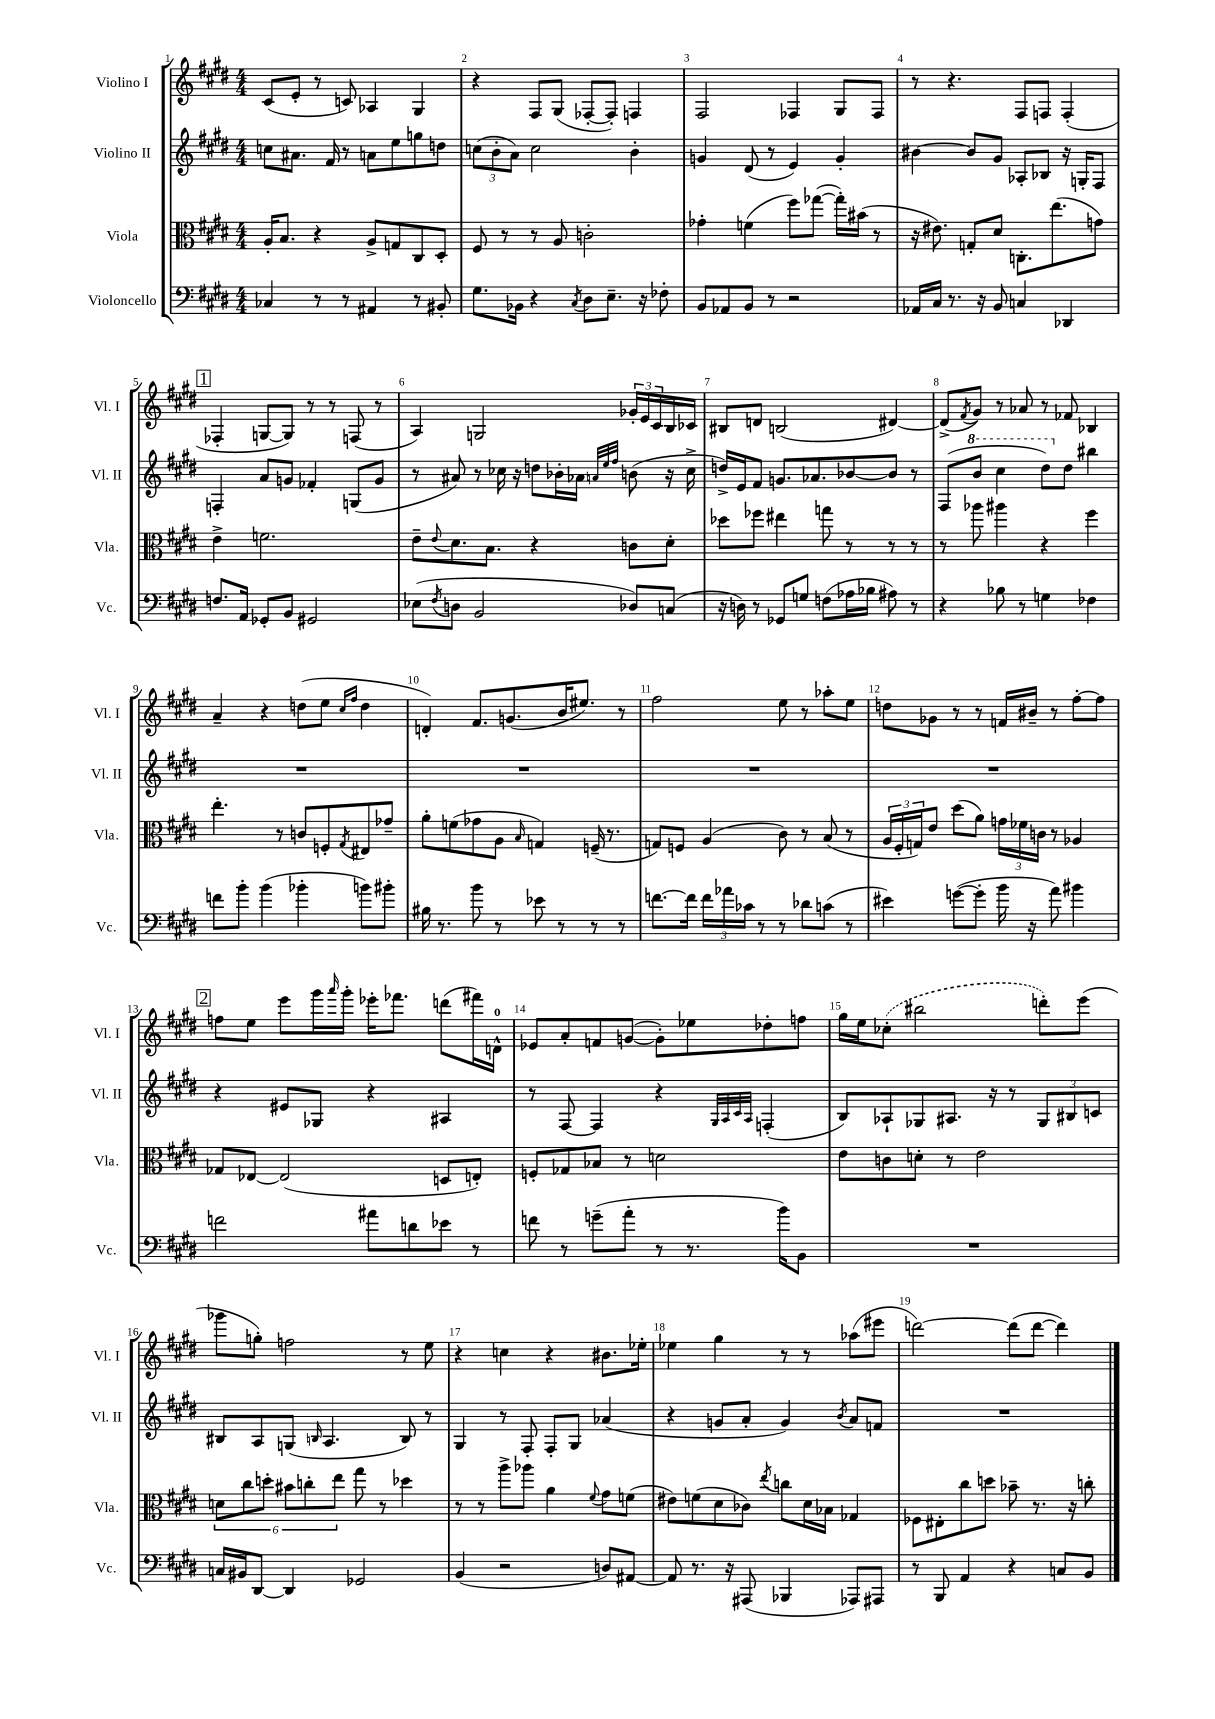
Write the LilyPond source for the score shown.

<<
\new StaffGroup <<
\new Staff = "s0" \with { instrumentName = "Violino I" shortInstrumentName = "Vl. I" } {
    \clef treble \key e \major \numericTimeSignature \time 4/4
    cis'8( e'8-. r8 c'8) aes4 gis4 |
    r4 fis8 gis8( fes8~-. fes8-.) f4 |
    fis2 fes4 gis8 fes8 |
    r8 r4. fis8 f8 f4-.( |
    \mark \markup { \box "1" } fes4-. g8~ g8) r8 r8 f8( r8 |
    a4) g2 \tuplet 3/2 { ges'16-. e'16 cis'16 } b16 ces'16 |
    bis8 d'8 b2( dis'4~) |
    dis'8->( \acciaccatura { fis'8 } gis'8) r8 aes'8 r8 fes'8 bes4 |
    a'4-- r4 d''8( e''8 \grace { cis''16 fis''16 } d''4 |
    d'4-.) fis'8. g'8.( b'16 eis''8.) r8 |
    fis''2 e''8 r8 aes''8-. e''8 |
    d''8 ges'8 r8 r8 f'16 bis'16-- r8 fis''8~-. fis''8 |
    \mark \markup { \box "2" } f''8 e''8 e'''8 gis'''16 \grace { a'''16 } gis'''16-. ees'''16-. fes'''8. d'''8( fis'''16) d'16-0-^ |
    ees'8 a'8-. f'8 g'8~( g'8-.) ees''8 des''8-. f''8 |
    gis''16 e''16 \once \slurDashed ces''8-.( bis''2 d'''8-.) e'''8( |
    ges'''8 g''8-.) f''2 r8 e''8 |
    r4 c''4 r4 bis'8. ees''16-. |
    ees''4 gis''4 r8 r8 aes''8( eis'''8 |
    d'''2~) d'''8( d'''8~ d'''4) \bar "|." |
}
\new Staff = "s1" \with { instrumentName = "Violino II" shortInstrumentName = "Vl. II" } {
    \clef treble \key e \major \numericTimeSignature \time 4/4
    c''8 ais'8. fis'16 r8 a'8 e''8 g''8 d''8 |
    \tuplet 3/2 { c''8( b'8-. a'8) } c''2 b'4-. |
    g'4 dis'8( r8 e'4) g'4-. |
    bis'4~ bis'8 gis'8 aes8-. bes8 r16 g16-. fis8 |
    \mark \markup { \box "1" } f4-. a'8 g'8 fes'4-. g8( g'8 |
    r8 ais'8) r8 ces''16 r16 d''8 bes'16-. aes'16 \grace { a'32 e''32 fis''32 } b'8( r16 ces''16-> |
    d''16->) e'16 fis'8 g'8. aes'8. bes'8~ bes'8 r8 |
    fis8( \ottava #1 b''8 cis'''4 dis'''8) \ottava #0 dis''8 bis''4 |
    R1 |
    R1 |
    R1 |
    R1 |
    \mark \markup { \box "2" } r4 eis'8 ges8 r4 ais4 |
    r8 fis8~ fis4 r4 \grace { gis32 a32 cis'32 a32 } f4-.( |
    b8) aes8-! ges8 ais8. r16 r8 \tuplet 3/2 { ges8 bis8 c'8 } |
    bis8 a8 g8( \grace { b16 } a4. b8) r8 |
    gis4 r8 fis8-. fis8-. gis8 aes'4( |
    r4 g'8 a'8-. g'4) \acciaccatura { b'8 } a'8 f'8 |
    R1 \bar "|." |
}
\new Staff = "s2" \with { instrumentName = "Viola" shortInstrumentName = "Vla." } {
    \clef alto \key e \major \numericTimeSignature \time 4/4
    a16-. b8. r4 a8-> g8 cis8 dis8-. |
    fis8 r8 r8 a8 c'2-. |
    ges'4-. f'4( fis''8) ges''8~( ges''16-.) bis'16( r8 |
    r16 eis'8.) g8-. dis'8 c8.-. e''8.( g'8) |
    \mark \markup { \box "1" } e'4-> f'2. |
    e'8-- \appoggiatura { e'8 } dis'8. b8. r4 c'8 dis'8-. |
    des''8 fes''8 eis''4 g''8 r8 r8 r8 |
    r8 aes''8 ais''4 r4 fis''4 |
    e''4.-. r8 c'8 f8-. \acciaccatura { gis8 } eis8 ges'8-- |
    a'8-. f'8( ges'8 a8 \grace { b16 } g4) f16--( r8. |
    g8) f8 a4( cis'8) r8 b8( r8 |
    \tuplet 3/2 { a16 fis16-. g16) } e'8 dis''8( a'8) \tuplet 3/2 { g'16 fes'16 c'16 } r8 aes4 |
    \mark \markup { \box "2" } ges8 ees8~ ees2( d8 e8-.) |
    f8-. ges8 bes8 r8 d'2 |
    e'8 c'8 d'8-. r8 e'2 |
    \tuplet 6/4 { d'8 cis''8 d''8-. bis'8 c''8-. e''8 } gis''8 r8 des''4 |
    r8 r8 a''8-> aes''8 a'4 \appoggiatura { fis'8 } gis'8 f'8( |
    eis'8) f'8( dis'8 ces'8) \acciaccatura { e''8 } c''8 dis'16 bes16 ges4 |
    fes8 eis8-. cis''8 d''8 bes'8-- r8. r16 c''8-. \bar "|." |
}
\new Staff = "s3" \with { instrumentName = "Violoncello" shortInstrumentName = "Vc." } {
    \clef bass \key e \major \numericTimeSignature \time 4/4
    ces4 r8 r8 ais,4 r8 bis,8-. |
    gis8. bes,16 r4 \acciaccatura { cis8 } dis8 e8.-- r16 fes8-. |
    b,8 aes,8 b,8 r8 r2 |
    aes,16 cis16 r8. r16 b,8 c4 des,4 |
    \mark \markup { \box "1" } f8. a,16 ges,8-. b,8 gis,2 |
    ees8( \acciaccatura { fis8 } d8 b,2 des8) c8( |
    r16 d16) r8 ges,8 g8 f8( aes16 bes16 ais8) r8 |
    r4 bes8 r8 g4 fes4 |
    f'8 b'8-. b'4( bes'4-. b'8) bis'8-. |
    bis16 r8. b'8 r8 ees'8 r8 r8 r8 |
    f'8.~ f'16 \tuplet 3/2 { f'16 aes'16 ces'16 } r8 r8 des'8 c'8( r8 |
    eis'4) g'8~( g'8-. b'16 r16 a'8) bis'4 |
    \mark \markup { \box "2" } f'2 ais'8 d'8 ees'8 r8 |
    f'8 r8 g'8--( a'8-. r8 r8. b'16) b,8 |
    R1 |
    c16 bis,16 dis,8~ dis,4 ges,2 |
    b,4( r2 d8) ais,8~ |
    ais,8 r8. r16 ais,,8( bes,,4 aes,,8) ais,,8 |
    r8 b,,8 a,4 r4 c8 b,8 \bar "|." |
}
>>
>>
\layout { \context { \Score \override BarNumber.break-visibility = ##(#f #t #t) barNumberVisibility = #all-bar-numbers-visible } }
